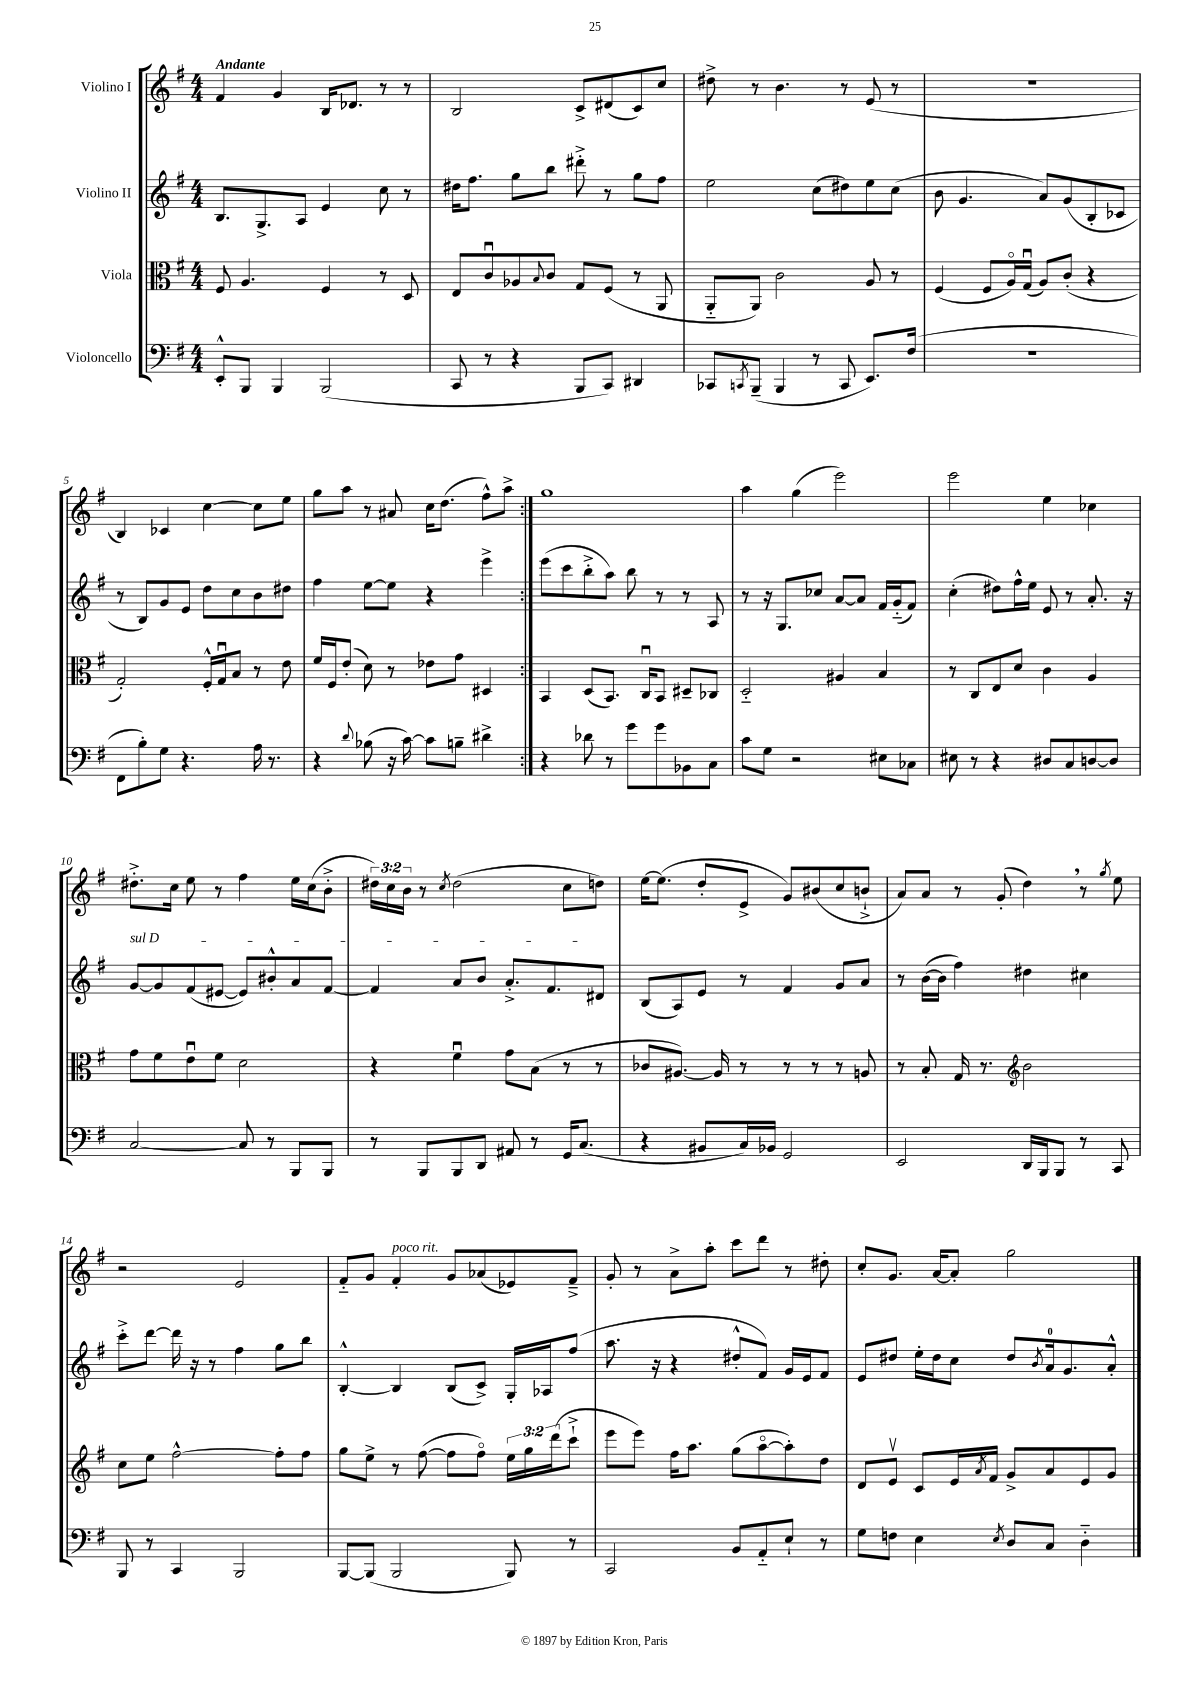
<<
\new StaffGroup <<
\new Staff = "s0" \with { instrumentName = "Violino I" } {
    \clef treble \key g \major \numericTimeSignature \time 4/4 \override Staff.TupletNumber.text = #tuplet-number::calc-fraction-text \tempo "Andante"
    \repeat volta 2 { fis'4 g'4 b16 des'8. r8 r8 |
    b2 c'8-> dis'8( c'8) c''8 |
    dis''8-> r8 b'4. r8 e'8( r8 |
    r1 |
    b4) ces'4 c''4~ c''8 e''8 |
    g''8 a''8 r8 ais'8 c''16 d''8.( fis''8-^) a''8-> | }
    g''1 |
    a''4 g''4( e'''2) |
    e'''2 e''4 ces''4 |
    dis''8.-.-> c''16 e''8 r8 fis''4 e''16 c''16( b'8-.-> |
    \tuplet 3/2 { dis''16) c''16 b'16 } r8 \acciaccatura { c''8 } dis''2( c''8 d''8) |
    e''16~ e''8.( d''8-. e'8-> g'8) bis'8( c''8 b'8-!-> |
    a'8) a'8 r8 g'8-.( d''4) \breathe r8 \acciaccatura { g''8 } e''8 |
    r2 e'2 |
    fis'8-_ g'8 fis'4-.^\markup { \italic "poco rit." } g'8 aes'8( ees'8) fis'8---> |
    g'8-. r8 a'8-> a''8-. c'''8 d'''8 r8 dis''8-. |
    c''8-. g'8. a'16~ a'8-. g''2 \bar "|." |
}
\new Staff = "s1" \with { instrumentName = "Violino II" } {
    \clef treble \key g \major \numericTimeSignature \time 4/4
    \repeat volta 2 { b8. g8.-> a8 e'4 c''8 r8 |
    dis''16 fis''8. g''8 b''8 dis'''8-.-> r8 g''8 fis''8 |
    e''2 c''8( dis''8) e''8 c''8( |
    b'8 g'4. a'8) g'8( b8-. ces'8 |
    r8 b8) g'8 e'8 d''8 c''8 b'8 dis''8 |
    fis''4 e''8~ e''8 r4 e'''4-> | }
    e'''8( c'''8 b''8-.-> a''8) b''8 r8 r8 a8 |
    r8 r16 g8. ces''8 a'8~ a'8 fis'16 g'16-_( fis'8) |
    c''4-.( dis''8) fis''16-^ e''16 e'8 r8 a'8.-. r16 |
    \once \override TextSpanner.bound-details.left.text = \markup { \italic "sul D" } g'8~\startTextSpan g'8 fis'8( eis'8~ eis'8) bis'8-.-^ a'8 fis'8~ |
    fis'4 a'8 b'8 a'8.-.-> fis'8. dis'8\stopTextSpan |
    b8( a8) e'8 r8 fis'4 g'8 a'8 |
    r8 b'16~( b'16 fis''4) dis''4 cis''4 |
    c'''8-.-> d'''8~ d'''16 r16 r8 fis''4 g''8 b''8 |
    b4~-.-^ b4 b8( c'8->) g16-. aes16 fis''8( |
    a''8. r16 r4 dis''8-.-^ fis'8) g'16 e'16 fis'8 |
    e'8 dis''8 e''16-. dis''16 c''8 dis''8 \acciaccatura { b'8 } a'16-0 g'8. a'8-.-^ \bar "|." |
}
\new Staff = "s2" \with { instrumentName = "Viola" } {
    \clef alto \key g \major \numericTimeSignature \time 4/4 \override Staff.TupletNumber.text = #tuplet-number::calc-fraction-text
    \repeat volta 2 { fis8 a4. fis4 r8 d8 |
    e8 c'8\downbow aes8 \appoggiatura { b8 } c'8 g8 fis8( r8 a,8 |
    a,8-_ a,8) c'2 a8 r8 |
    fis4( fis8 a16\flageolet) g16\downbow( a8) c'8-.( r4 |
    g2-.) fis16-.-^ g16\downbow b8 r8 e'8 |
    fis'16 fis16 e'8-.( d'8) r8 ees'8 g'8 dis4 | }
    b,4 d8( b,8.) c16\downbow b,8 dis8-- ces8 |
    d2-_ ais4 b4 |
    r8 c8 e8 d'8 c'4 a4 |
    g'8 fis'8 e'8\downbow fis'8 d'2 |
    r4 fis'4\downbow g'8 b8( r8 r8 |
    ces'8 ais8.~) ais16 r8 r8 r8 r8 a8 |
    r8 b8-. g16 r8. \clef treble b'2 |
    c''8 e''8 fis''2~-^ fis''8-. fis''8 |
    g''8 e''8-> r8 fis''8~( fis''8 fis''8\flageolet) \tuplet 3/2 { e''16 g''16 d'''16( } c'''8-!-> |
    e'''8 e'''8) fis''16 a''8. g''8( a''8~\flageolet a''8-.) d''8 |
    d'8 e'8\upbow c'8 e'16 \acciaccatura { a'8 } fis'16 g'8-> a'8 e'8 g'8 \bar "|." |
}
\new Staff = "s3" \with { instrumentName = "Violoncello" } {
    \clef bass \key g \major \numericTimeSignature \time 4/4
    \repeat volta 2 { e,8-.-^ b,,8 b,,4 b,,2( |
    c,8 r8 r4 b,,8 c,8) dis,4 |
    ces,8 \acciaccatura { c,8 } b,,8--( b,,4 r8 c,8 e,8.) fis16( |
    R1 |
    fis,8 b8-.) g8 r4. a16 r8. |
    r4 \appoggiatura { d'8 } bes8( r16 c'16~) c'8 b8-- dis'4-> | }
    r4 des'8 r8 g'8 g'8 bes,8 c8 |
    c'8 g8 r2 eis8 ces8 |
    eis8 r8 r4 dis8 c8 d8~ d8 |
    c2~ c8 r8 b,,8 b,,8 |
    r8 b,,8 b,,8 d,8 ais,8 r8 g,16 c8.( |
    r4 bis,8 c16) bes,16 g,2 |
    e,2 d,16 b,,16 b,,8 r8 c,8 |
    b,,8 r8 c,4 b,,2 |
    b,,8~ b,,8( b,,2 b,,8) r8 |
    c,2 b,8 a,8-_ e8-! r8 |
    g8 f8 e4 \acciaccatura { e8 } d8 c8 d4-_ \bar "|." |
}
>>
>>
